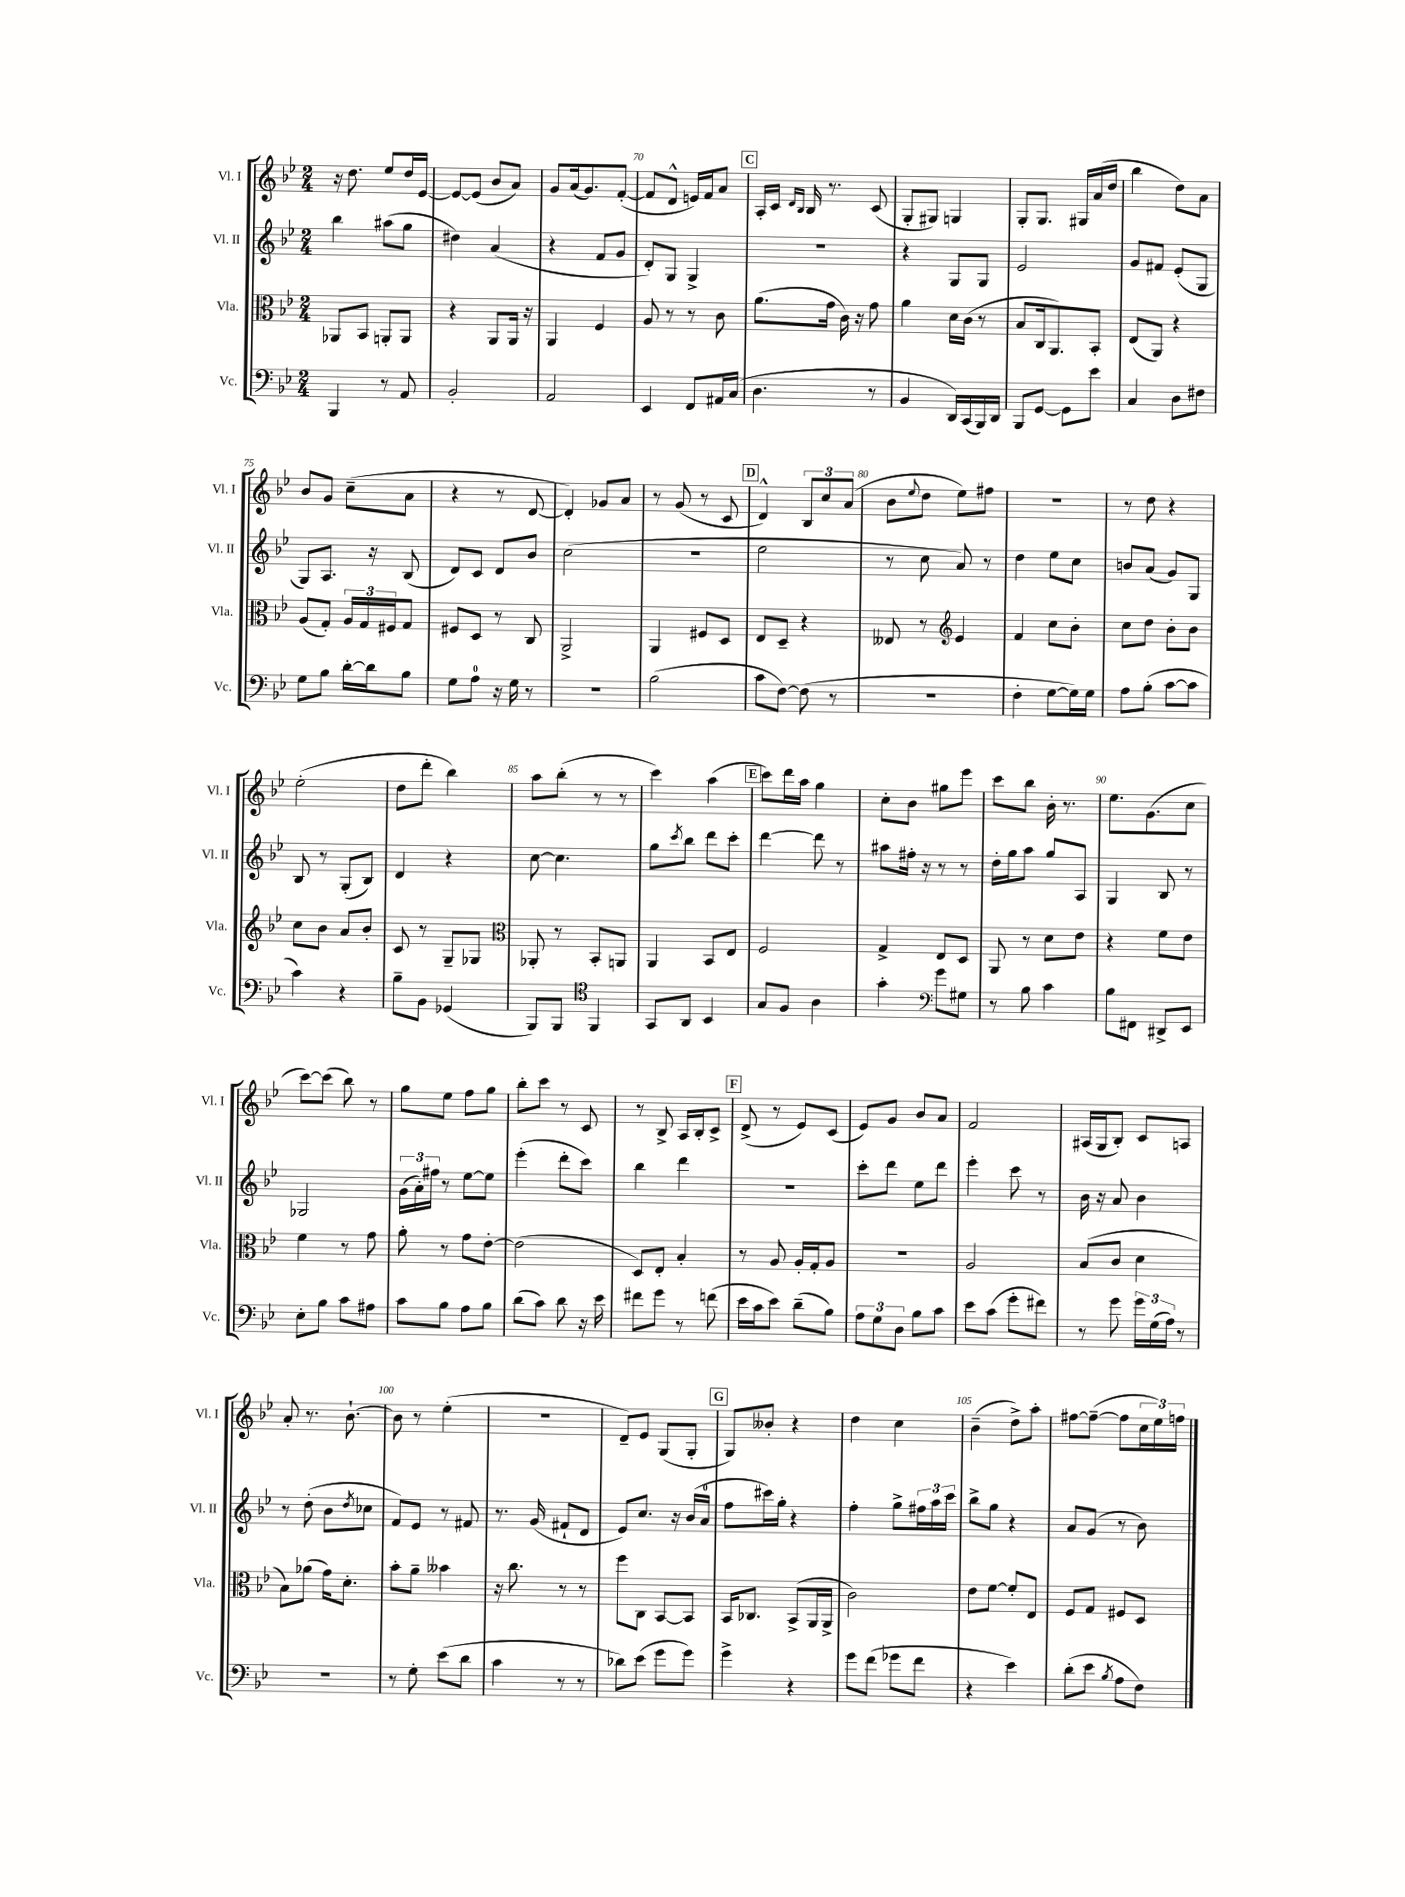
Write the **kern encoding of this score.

**kern	**kern	**kern	**kern
*part4	*part3	*part2	*part1
*staff4	*staff3	*staff2	*staff1
*I"Vc.	*I"Vla.	*I"Vl. II	*I"Vl. I
*I'Vc.	*I'Vla.	*I'Vl. II	*I'Vl. I
*clefF4	*clefC3	*clefG2	*clefG2
*k[b-e-]	*k[b-e-]	*k[b-e-]	*k[b-e-]
*M2/4	*M2/4	*M2/4	*M2/4
=67	=67	=67	=67
4BBB-/	8AA-X/L	4bb-\	16r
.	.	.	8.dd\
.	8BB-/J	.	.
8r	8AAn'/L	(8aa#X\L	8ee-/L
8AA/	8AA/J	8gg\J	16dd/L
.	.	.	[16e-/JJ
=68	=68	=68	=68
2BB-'/	4r	4dd#X\)	8e-/L_
.	.	.	(8e-/J]
.	8AA/L	(4a/	8b-/L
.	16AA/Jk	.	8a/J)
.	16r	.	.
=69	=69	=69	=69
2AA/	4AA/	4r	8g/L
.	.	.	(16a/k
.	.	.	8.g/)
.	4F/	8f/L	.
.	.	8g/J	([8f'/J
=70	=70	=70	=70
4EE-/	8A/	8d'/L)	8f/L]
.	8r	8G/J	8d^^/J
8FF/L	8r	4G^/	16en/LL)
.	.	.	16f/J
16AA#X/L	8c\	.	8a/J
(16C/JJ	.	.	.
!!LO:REH:place=s1:t=C
=71	=71	=71	=71
4.D\	(8.a\L	2r	16A'/LL
.	.	.	16c/JJ
.	.	.	16qqd/LL
.	.	.	16qqB-/JJ
.	.	.	16B-/
.	16g\Jk	.	8.r
.	16c\)	.	.
.	16r	.	.
8r	8g\	.	(8c/
=72	=72	=72	=72
4BB-/	4a\	4r	8G'/L
.	.	.	8G#X/J)
16DD/LL)	16d\LL	8G/L	4Gn/
(16CC/	(16c\JJ	.	.
16BBB-/)	8r	8G/J	.
16DD/JJ	.	.	.
=73	=73	=73	=73
8BBB-/L	8B-/L	2e-/	8G'/L
[8GG/J	16C/k	.	8.G/J
.	8.AA/)	.	.
8GG\L]	.	.	.
.	.	.	16G#X/LL
8e-\J	8BB-'/J	.	(16a/
.	.	.	16dd/JJ
=74	=74	=74	=74
4C/	(8E-/L	8g/L	4bb-\
.	8AA/J)	8f#X/J	.
8D\L	4r	(8e-'/L	8dd\L)
8F#X\J	.	8G/J	8a\J
!!LO:LB:g=z
=75	=75	=75	=75
8G\L	(8A/L	8G/L)	8b-/L
8B-\J	8G'/J)	8.A/J	8g/J
[16d'\LL	24A/LL	.	(8cc~\L
.	24G/	.	.
16d\J]	.	16r	.
.	24F#X/J	.	.
8B-\J	8G/J	(8B-/	8a\J
=76	=76	=76	=76
8G\L	8F#X/L	8d/L)	4r
8A\J	8D/J	8c/J	.
16r	8r	8d/L	8r
16G\	.	.	.
8r	8C/	8b-/J	[8d/
=77	=77	=77	=77
2r	2AA^/	(2cc\	4d'/])
.	.	.	8g-X/L
.	.	.	8a/J
=78	=78	=78	=78
(2B-\	4AA/	2r	8r
.	.	.	(8g/
.	8F#X/L	.	8r
.	8D/J	.	8c/
!!LO:REH:place=s1:t=D
=79	=79	=79	=79
8c\L	8E-/L	2ee-\	4d^^/)
[8F\J)	8D~/J	.	.
(8F\]	4r	.	12B-/L
.	.	.	12cc/
8r	.	.	.
.	.	.	(12a/J
=80	=80	=80	=80
2r	8E--X/	8r	8b-\L
.	.	.	8qqee-/
.	8r	8cc\	8dd\J
*	*clefG2	*	*
.	4e-/	8a/)	8ee-\L)
.	.	8r	8ff#X\J
=81	=81	=81	=81
4F'\	4f/	4dd\	2r
[8G\L	8cc\L	8ee-\L	.
16G\L])	8b-'\J	8cc\J	.
16G\JJ	.	.	.
=82	=82	=82	=82
8A\L	8cc\L	8bn/L	8r
(8B-'\J	8dd\J	(8a/J	8dd\
[8c\L	8b-'\L	8g/L)	4r
8c\J]	8b-\J	8G/J	.
!!LO:LB:g=z
=83	=83	=83	=83
4c\)	8cc\L	8B-/	(2ee-'\
.	8b-\J	8r	.
4r	8a/L	(8G'/L	.
.	8b-'/J	8B-/J)	.
=84	=84	=84	=84
8B-~\L	8c/	4d/	8dd\L
8BB-\J	8r	.	8ddd'\J
(4GG-X/	8G~/L	4r	4bb-\)
.	8G-X/J	.	.
=85	=85	=85	=85
*	*clefC3	*	*
8BBB-/L)	8AA-X'/	[8cc\	8aa\L
8BBB-/J	8r	4.cc\]	(8bb-'\J
*clefC4	*	*	*
4FF/	8BB-'/L	.	8r
.	8AAn/J	.	8r
=86	=86	=86	=86
8GG/L	4AA/	8gg\L	4ccc\)
.	.	8qccc/	.
8AA/J	.	8bb-\J	.
4BB-/	8BB-/L	8ddd\L	(4aa\
.	8E-/J	8ccc'\J	.
!!LO:REH:place=s1:t=E
=87	=87	=87	=87
8G/L	2F/	[4ddd\	8ccc\L)
8F/J	.	.	16ddd\L
.	.	.	16aa\JJ
4A\	.	8ddd\]	4gg\
.	.	8r	.
=88	=88	=88	=88
4g'\	4G^/	8aa#X\L	8cc'\L
.	.	16ff#X'\Jk	8b-\J
.	.	16r	.
*clefF4	*	*	*
8g\L	8E-/L	8r	8gg#X\L
8G#X\J	8D/J	8r	8eee-\J
=89	=89	=89	=89
8r	8AA/	16dd'\LL	8ccc\L
.	.	16gg\J	.
8B-\	8r	8aa\J	8bb-\J
4c\	8d\L	8gg/L	16b-'\
.	.	.	8.r
.	8e-\J	8A/J	.
=90	=90	=90	=90
8B-\L	4r	4G/	8.ee-\L
8FF#X\J	.	.	.
.	.	.	(8.g\
8DD#X^/L	8f\L	8B-/	.
8EE-/J	8e-\J	8r	8cc\J
!!LO:LB:g=z
=91	=91	=91	=91
8E-'\L	4f\	2G-X/	[8ccc\L)
8B-\J	.	.	(8ccc\J]
8c\L	8r	.	8bb-\)
8A#X\J	8g\	.	8r
=92	=92	=92	=92
8c\L	8a'\	(24g\LL	8gg\L
.	.	24a'\)	.
.	.	24ff#X\JJ	.
8B-\J	8r	8r	8ee-\J
8A\L	8g\L	[8ee-\L	8ff\L
8B-\J	[8e-'\J	8ee-\J]	8gg\J
=93	=93	=93	=93
(8d\L	(2e-\]	(4eee-'\	8bb-'\L
8c\J)	.	.	8ccc\J
8d\	.	8ddd'\L	8r
16r	.	8ccc\J)	8c/
16e-\	.	.	.
=94	=94	=94	=94
8f#X\L	8D/L)	4bb-\	8r
8g\J	8E-'/J	.	8B-^/
8r	4B-'/	4ddd\	16A/LL
.	.	.	16B-'/J
(8fn\	.	.	8c^/J
!!LO:REH:place=s1:t=F
=95	=95	=95	=95
16e-\LL	8r	2r	(8d^/
16c\J	.	.	.
8e-\J)	8A/	.	8r
(8d~\L	16A'/LL	.	8e-/L)
.	16G'/J	.	.
8B-\J)	8A/J	.	(8c/J
=96	=96	=96	=96
12A\L	2r	8ccc'\L	8e-/L)
12G\	.	.	.
.	.	8ddd\J	8g/J
12D\J	.	.	.
8B-\L	.	8ee-\L	8b-/L
8c\J	.	8ddd\J	8a/J
=97	=97	=97	=97
8e-\L	2A/	4eee-'\	2f/
(8c\J	.	.	.
8g'\L	.	8ccc\	.
8f#X\J)	.	8r	.
=98	=98	=98	=98
8r	(8B-/L	16b-\	(16A#X/LL
.	.	16r	16G/J
8g\	8c/J	8a/	8B-'/J)
24g\LL	4d\	4b-\	8c/L
(24G\	.	.	.
24A\JJ)	.	.	.
8r	.	.	8An/J
!!LO:LB:g=z
=99	=99	=99	=99
2r	8B-\L)	8r	8a'/
.	(8a-X\J	(8dd'\	8.r
.	16g\KL)	8b-\L	.
.	8.d'\J	.	[8.b-`\
.	.	8qdd/	.
.	.	8cc-X\J	.
=100	=100	=100	=100
8r	8b-'\L	8f/L)	8b-\]
8G'\	8a~\J	8e-/J	8r
(8e-\L	4b--X\	8r	(4ee-'\
8d\J	.	8f#X/	.
=101	=101	=101	=101
4c\	16r	8.r	2r
.	8.cc\	.	.
.	.	(16g/	.
8r	8r	8f#X`/L	.
8r	8r	8d/J	.
=102	=102	=102	=102
8d-X\L)	8ff\L	8e-/L)	8d~/L)
(8e-\J	8C\J	8.cc/J	8e-/J
8g\L	[8BB-/L	.	(8G/L
.	.	16r	.
8g\J)	8BB-/J]	(16b-/LL	8G'/J
.	.	16a/JJ	.
!!LO:REH:place=s1:t=G
=103	=103	=103	=103
4g^\	16BB-/KL	8ff\L	8G/L)
.	8.C-X/J	.	.
.	.	16ccc#X\L)	8b--X'/J
.	.	16gg'\JJ	.
4r	(8BB-^/L	4r	4r
.	16AA/L	.	.
.	16AA^/JJ	.	.
=104	=104	=104	=104
8g\L	2c\)	4ff'\	4dd\
(8f\J	.	.	.
8g-X\L	.	8gg^\L	4cc\
8f\J	.	24ff#X\L	.
.	.	24aa\	.
.	.	24ccc\JJ	.
=105	=105	=105	=105
4r	8e-\L	8bb-^\L	(4b-~\
.	[8f\J	8gg\J	.
4e-\)	8f'/L]	4r	8dd^\L)
.	8E-/J	.	8aa'\J
=106	=106	=106	=106
(8d'\L	8F/L	8a/L	[8ff#X\L
8e-\J	8G/J	(8g/J	(8ff#~\J_
8qB-/	.	.	.
8A\L	8F#X/L	8r	8ff#\L]
8F\J)	8D/J	8b-\)	24cc\L
.	.	.	24ee-\)
.	.	.	24ffn\JJ
==	==	==	==
*-	*-	*-	*-
